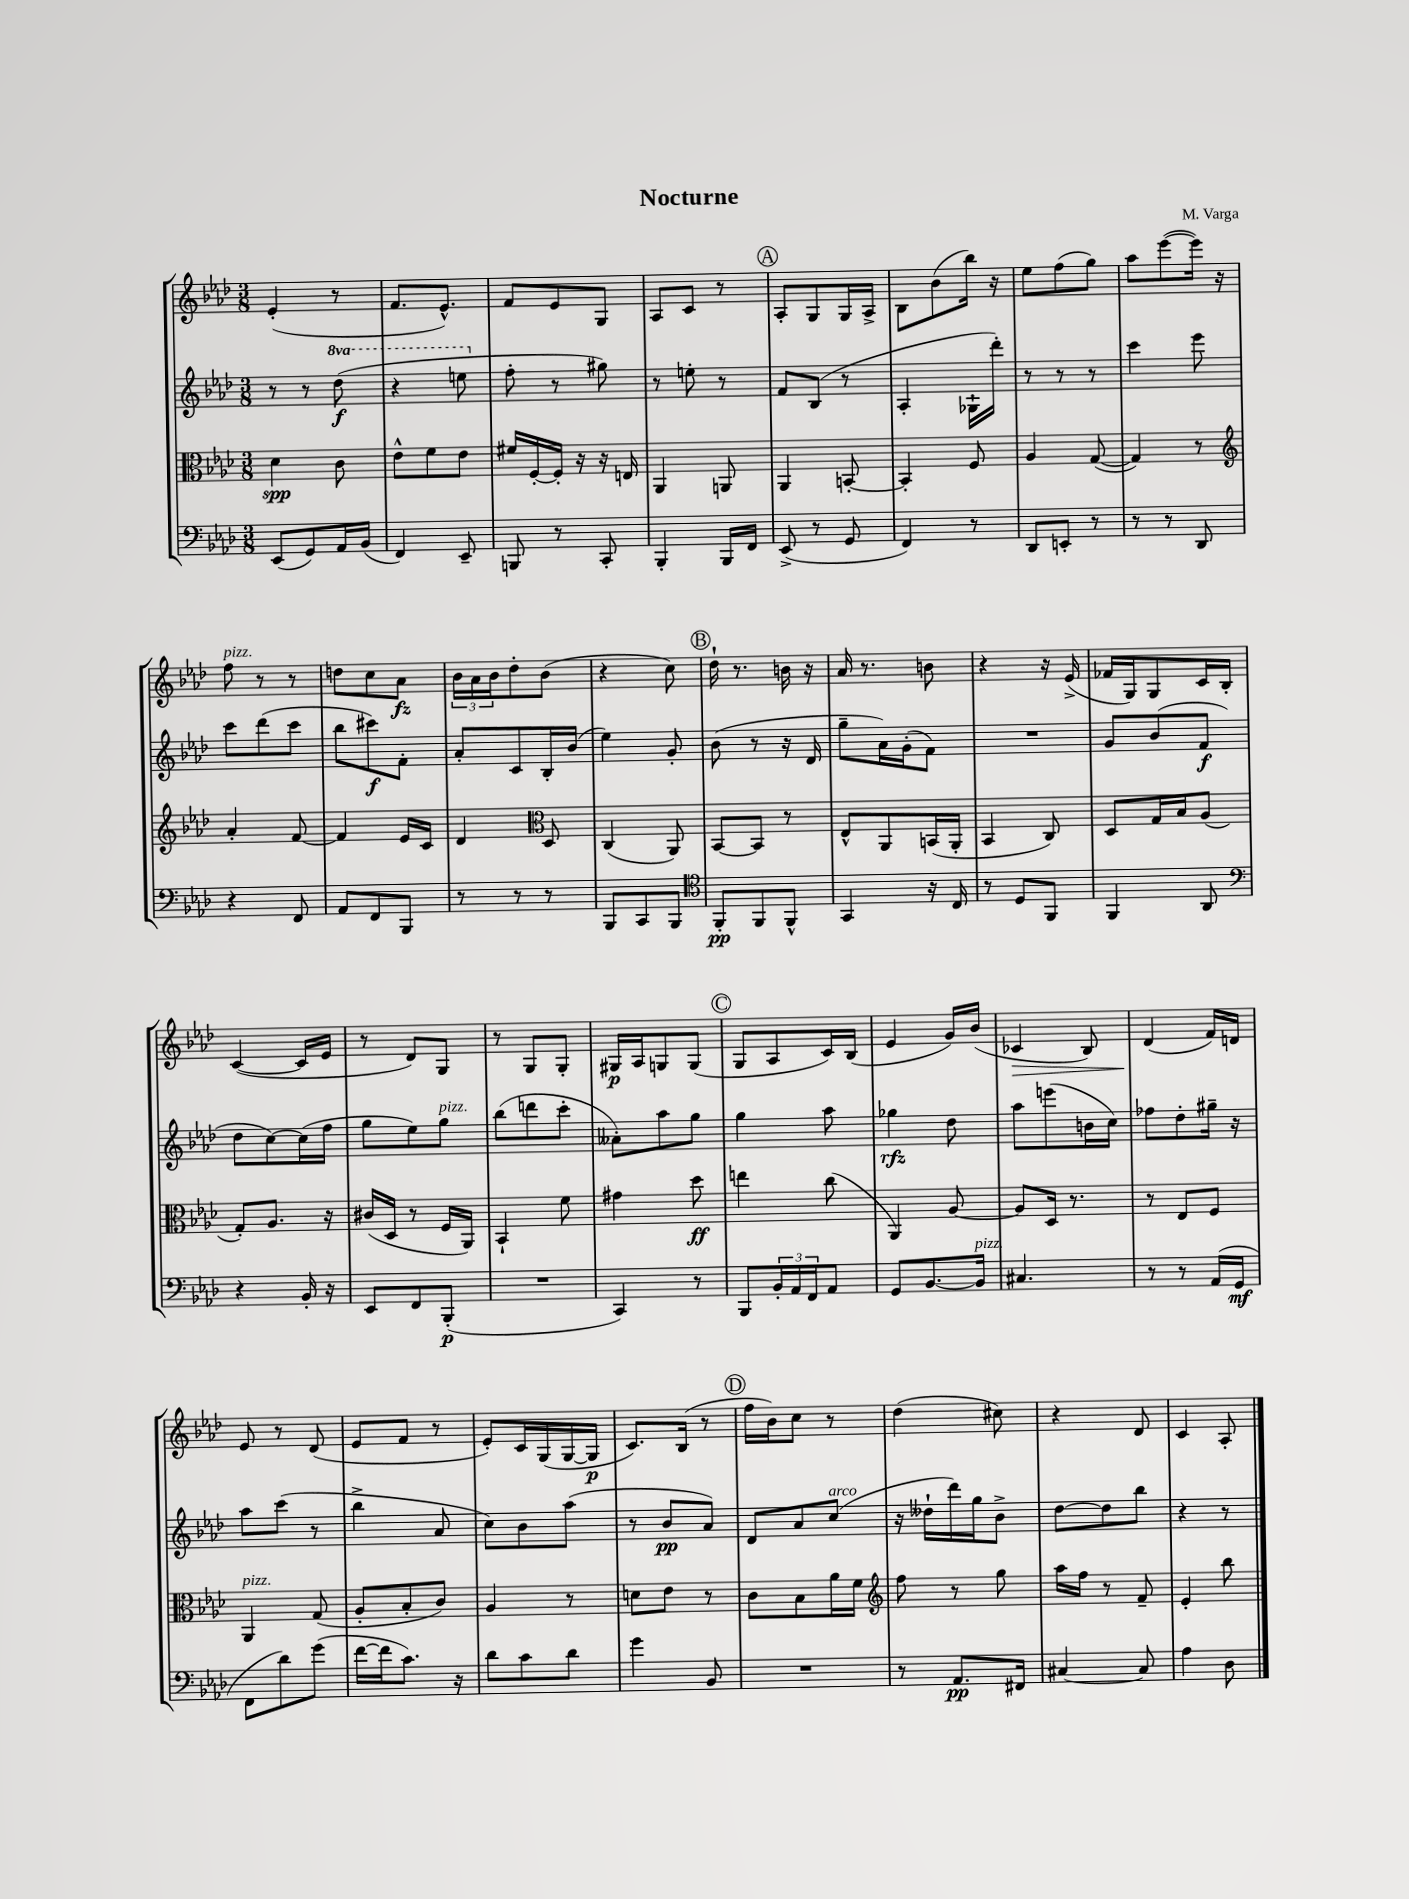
\header { title = "Nocturne" composer = "M. Varga" }
<<
\new StaffGroup <<
\new Staff = "s0" {
    \clef treble \key aes \major \numericTimeSignature \time 3/8
    ees'4-.( r8 |
    f'8. ees'8.-^) |
    f'8 ees'8 g8 |
    aes8 c'8 r8 |
    \mark \markup { \circle "A" } aes8-. g8 g16 aes16-> |
    bes8 bes'8( bes''16) r16 |
    ees''8 f''8( g''8) |
    aes''8 ees'''8~( ees'''16) r16 |
    f''8^\markup { \italic "pizz." } r8 r8 |
    d''8 c''8 aes'8\fz |
    \tuplet 3/2 { bes'16 aes'16 bes'16 } des''8-. bes'8( |
    r4 c''8) |
    \mark \markup { \circle "B" } des''16-! r8. b'16 r16 |
    aes'16 r8. b'8 |
    r4 r16 ees'16->( |
    fes'16 g16) g8 c'16 bes16-. |
    c'4~( c'16 ees'16 |
    r8 des'8) g8 |
    r8 g8 g8-. |
    gis16\p aes16 g8 g8( |
    \mark \markup { \circle "C" } g8 aes8 c'16) bes16( |
    ees'4 g'16) bes'16( |
    ces'4\> bes8) |
    des'4\!( f'16) d'16 |
    ees'8 r8 des'8( |
    ees'8 f'8 r8 |
    ees'8-.) c'16 g16( g16~ g16\p |
    c'8.) bes16( r8 |
    \mark \markup { \circle "D" } f''16 bes'16) c''8 r8 |
    des''4( cis''8) |
    r4 des'8 |
    c'4 aes8-. \bar "|." |
}
\new Staff = "s1" {
    \clef treble \key aes \major \numericTimeSignature \time 3/8 \set Staff.ottavationMarkups = #ottavation-simple-ordinals
    r8 r8 \ottava #1 des'''8\f( |
    r4 e'''8 \ottava #0 |
    f''8-. r8 gis''8) |
    r8 e''8-. r8 |
    \mark \markup { \circle "A" } f'8 bes8( r8 |
    aes4-. ges16-! des'''16-.) |
    r8 r8 r8 |
    c'''4 ees'''8 |
    c'''8 des'''8( c'''8 |
    bes''8 cis'''8\f) f'8-. |
    aes'8-. c'8 bes16-. bes'16( |
    ees''4) g'8-. |
    \mark \markup { \circle "B" } bes'8( r8 r16 des'16 |
    g''8-- aes'16) g'16-.( f'8) |
    R4. |
    g'8 bes'8( f'8\f |
    des''8 c''8~) c''16( f''16 |
    g''8 ees''8) g''8^\markup { \italic "pizz." } |
    bes''8( d'''8 c'''8-. |
    aeses'8-.) aes''8 g''8 |
    \mark \markup { \circle "C" } g''4 aes''8 |
    ges''4\rfz des''8 |
    aes''8 e'''8( b'16 c''16) |
    fes''8 des''8-. gis''16-- r16 |
    aes''8 c'''8( r8 |
    bes''4-> aes'8 |
    c''8) bes'8 aes''8( |
    r8 bes'8\pp aes'8) |
    \mark \markup { \circle "D" } des'8 aes'8 c''8^\markup { \italic "arco" }( |
    r16 deses''16-! des'''16) g''16 bes'8-> |
    des''8~ des''8 bes''8 |
    r4 r8 \bar "|." |
}
\new Staff = "s2" {
    \clef alto \key aes \major \numericTimeSignature \time 3/8
    des'4\spp c'8 |
    ees'8-^ f'8 ees'8 |
    fis'16 f16~-. f16-. r16 r16 e16 |
    aes,4 a,8 |
    \mark \markup { \circle "A" } aes,4 b,8~-. |
    b,4-. f8 |
    aes4 g8~( |
    g4) r8 |
    \clef treble aes'4-. f'8~ |
    f'4 ees'16 c'16 |
    des'4 \clef alto des8 |
    c4( aes,8) |
    \mark \markup { \circle "B" } bes,8~ bes,8 r8 |
    ees8-^ aes,8 b,16( aes,16-. |
    bes,4 c8) |
    des8 g16 bes16 aes8( |
    g8-.) aes8. r16 |
    cis'16( des16 r8 f16 aes,16) |
    bes,4-! f'8 |
    gis'4 des''8\ff |
    \mark \markup { \circle "C" } e''4 c''8( |
    aes,4) aes8~ |
    aes8 des16 r8. |
    r8 ees8 f8 |
    aes,4^\markup { \italic "pizz." } g8( |
    aes8-. bes8-. c'8) |
    aes4 r8 |
    d'8 ees'8 r8 |
    \mark \markup { \circle "D" } c'8 bes8 aes'16 f'16 |
    \clef treble f''8 r8 g''8 |
    aes''16 f''16 r8 f'8-- |
    ees'4-. bes''8 \bar "|." |
}
\new Staff = "s3" {
    \clef bass \key aes \major \numericTimeSignature \time 3/8
    ees,8( g,8) aes,16 bes,16( |
    f,4) ees,8-- |
    b,,8 r8 c,8-. |
    bes,,4-. bes,,16 f,16 |
    \mark \markup { \circle "A" } ees,8->( r8 g,8 |
    f,4) r8 |
    des,8 e,8-. r8 |
    r8 r8 des,8 |
    r4 f,8 |
    aes,8 f,8 bes,,8 |
    r8 r8 r8 |
    bes,,8 c,8 bes,,8 |
    \mark \markup { \circle "B" } \clef tenor f,8-.\pp f,8 f,8-^ |
    g,4 r16 c16 |
    r8 des8 f,8 |
    f,4 aes,8 |
    \clef bass r4 bes,16-. r16 |
    ees,8 f,8 bes,,8-.\p( |
    R4. |
    c,4) r8 |
    \mark \markup { \circle "C" } bes,,8 \tuplet 3/2 { bes,16-. aes,16 f,16 } aes,8 |
    g,8 bes,8.~ bes,16^\markup { \italic "pizz." } |
    cis4. |
    r8 r8 aes,16( g,16\mf |
    f,8 des'8) g'8( |
    f'16~ f'16 c'8.) r16 |
    des'8 c'8 des'8 |
    g'4 bes,8 |
    \mark \markup { \circle "D" } R4. |
    r8 aes,8.\pp fis,16 |
    cis4~ cis8 |
    aes4 des8 \bar "|." |
}
>>
>>
\layout { \context { \Score \remove "Bar_number_engraver" } }
